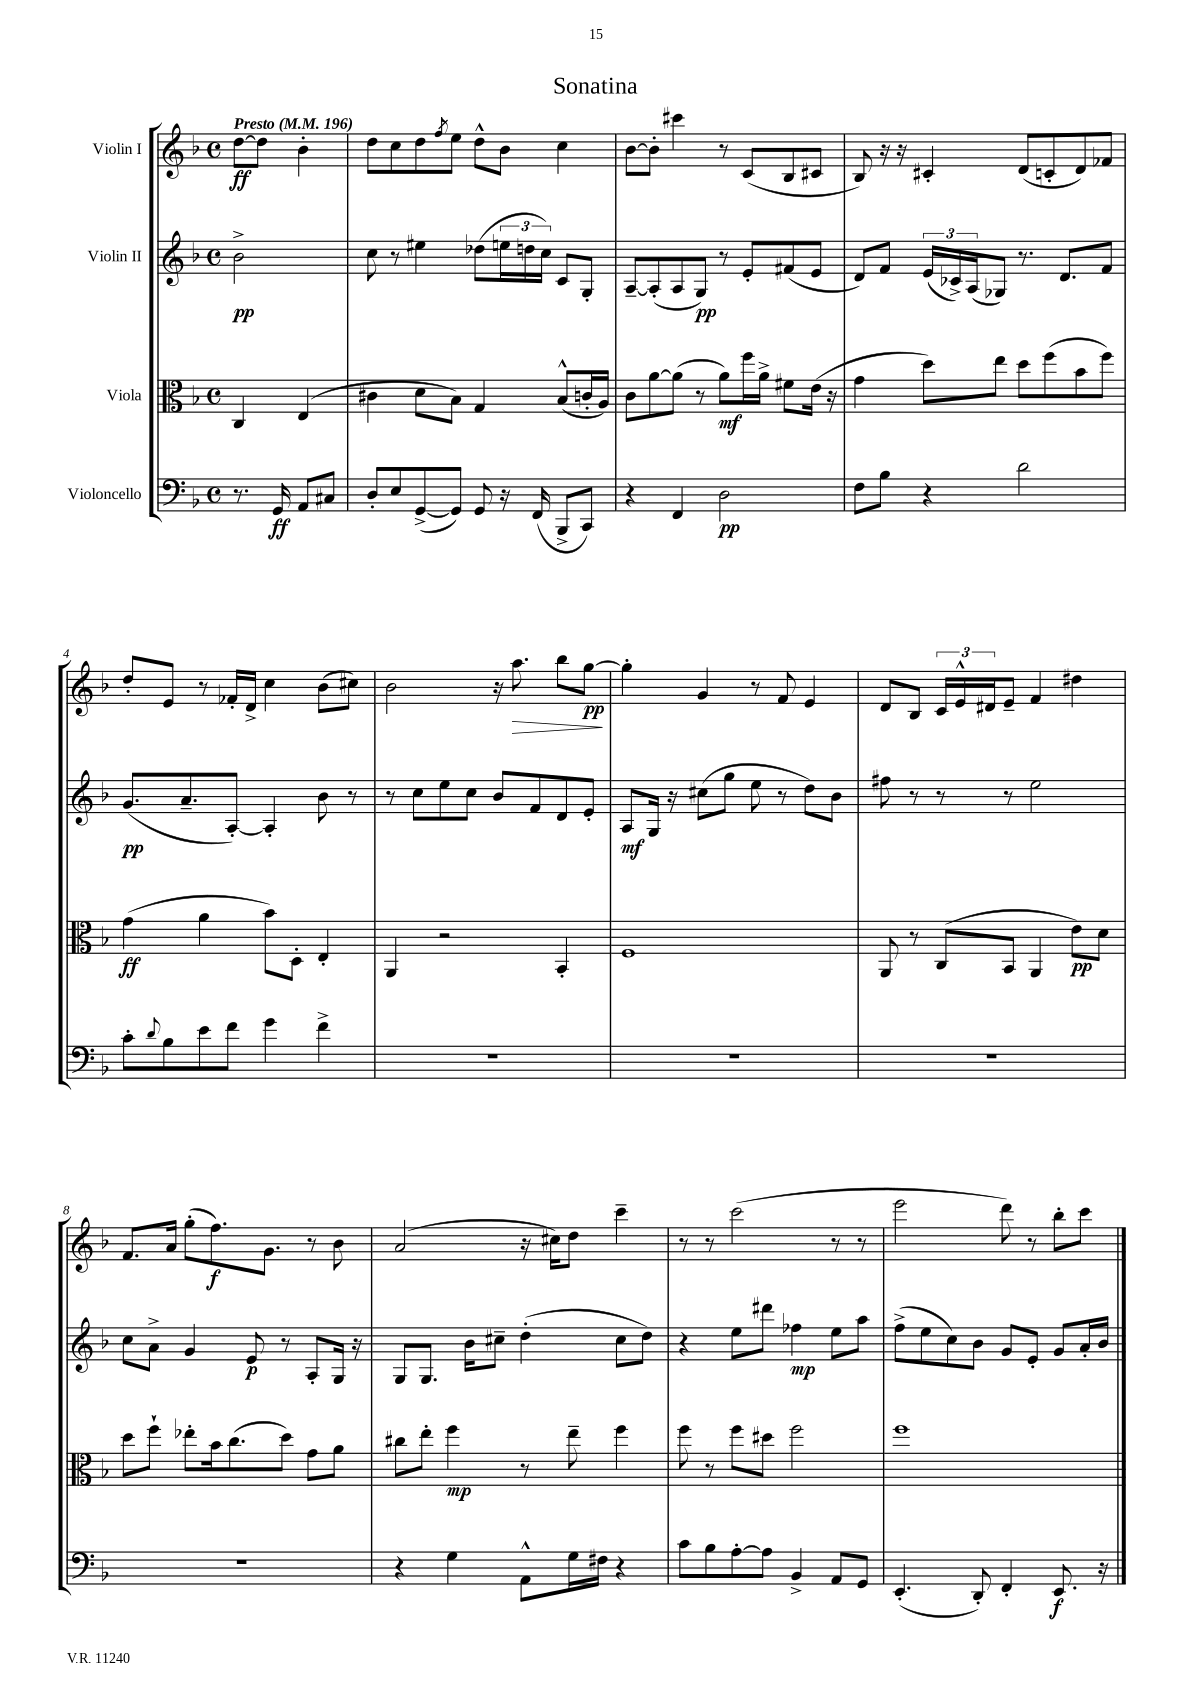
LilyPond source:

\header { title = "Sonatina" }
<<
\new StaffGroup <<
\new Staff = "s0" \with { instrumentName = "Violin I" } {
    \clef treble \key f \major \defaultTimeSignature \time 4/4 \partial 2 \tempo "Presto" 4 = 196
    d''8~\ff d''8 bes'4-. |
    d''8 c''8 d''8 \acciaccatura { f''8 } e''8 d''8-^ bes'8 c''4 |
    bes'8~ bes'8-. cis'''4 r8 c'8( bes8 cis'8 |
    bes8) r16 r16 cis'4-. d'8( c'8-. d'8) fes'8 |
    d''8-. e'8 r8 fes'16-. d'16-> c''4 bes'8( cis''8) |
    bes'2 r16 a''8.\> bes''8 g''8~\pp\! |
    g''4-. g'4 r8 f'8 e'4 |
    d'8 bes8 \tuplet 3/2 { c'16 e'16-^ dis'16 } e'8-- f'4 dis''4 |
    f'8. a'16 g''8-.( f''8.\f) g'8. r8 bes'8 |
    a'2( r16 cis''16) d''8 c'''4-- |
    r8 r8 c'''2( r8 r8 |
    e'''2 d'''8) r8 bes''8-. c'''8 \bar "|." |
}
\new Staff = "s1" \with { instrumentName = "Violin II" } {
    \clef treble \key f \major \defaultTimeSignature \time 4/4 \partial 2
    bes'2->\pp |
    c''8 r8 eis''4 des''8( \tuplet 3/2 { e''16 d''16 c''16) } c'8 g8-. |
    a8~-- a8-.( a8 g8\pp) r8 e'8-. fis'8( e'8 |
    d'8) f'8 \tuplet 3/2 { e'16( ces'16->) a16( } ges8) r8. d'8. f'8 |
    g'8.\pp( a'8.-- a8~-.) a4-. bes'8 r8 |
    r8 c''8 e''8 c''8 bes'8 f'8 d'8 e'8-. |
    a8\mf g16 r16 cis''8( g''8 e''8 r8 d''8) bes'8 |
    fis''8 r8 r8 r8 e''2 |
    c''8 a'8-> g'4 e'8\p r8 a8-. g16 r16 |
    g8 g8. bes'16 cis''8-- d''4-.( cis''8 d''8) |
    r4 e''8 dis'''8 fes''4\mp e''8 a''8 |
    f''8->( e''8 c''8) bes'8 g'8 e'8-. g'8 a'16-. bes'16 \bar "|." |
}
\new Staff = "s2" \with { instrumentName = "Viola" } {
    \clef alto \key f \major \defaultTimeSignature \time 4/4 \partial 2
    c4 e4( |
    cis'4 d'8 bes8) g4 bes8-^( c'16-. a16) |
    c'8 a'8~ a'8( r8 a'8\mf) f''16 a'16-> fis'8 e'16( r16 |
    g'4 d''8) e''8 d''8 f''8( bes'8 f''8) |
    g'4\ff( a'4 bes'8) d8-. e4-. |
    a,4 r2 bes,4-. |
    f1 |
    a,8 r8 c8( bes,8 a,4 e'8\pp) d'8 |
    d''8 f''8-! ees''8-. bes'16 c''8.( d''8) g'8 a'8 |
    cis''8 e''8-. f''4\mp r8 e''8-- f''4 |
    f''8 r8 f''8 dis''8 f''2 |
    f''1 \bar "|." |
}
\new Staff = "s3" \with { instrumentName = "Violoncello" } {
    \clef bass \key f \major \defaultTimeSignature \time 4/4 \partial 2
    r8. g,16\ff a,8 cis8 |
    d8-. e8 g,8~->( g,8) g,8 r16 f,16( bes,,8-> c,8) |
    r4 f,4 d2\pp |
    f8 bes8 r4 d'2 |
    c'8-. \appoggiatura { d'8 } bes8 e'8 f'8 g'4 f'4-> |
    R1 |
    R1 |
    R1 |
    R1 |
    r4 g4 a,8-^ g16 fis16 r4 |
    c'8 bes8 a8~-. a8 bes,4-> a,8 g,8 |
    e,4.-.( d,8-.) f,4-. e,8.\f r16 \bar "|." |
}
>>
>>
